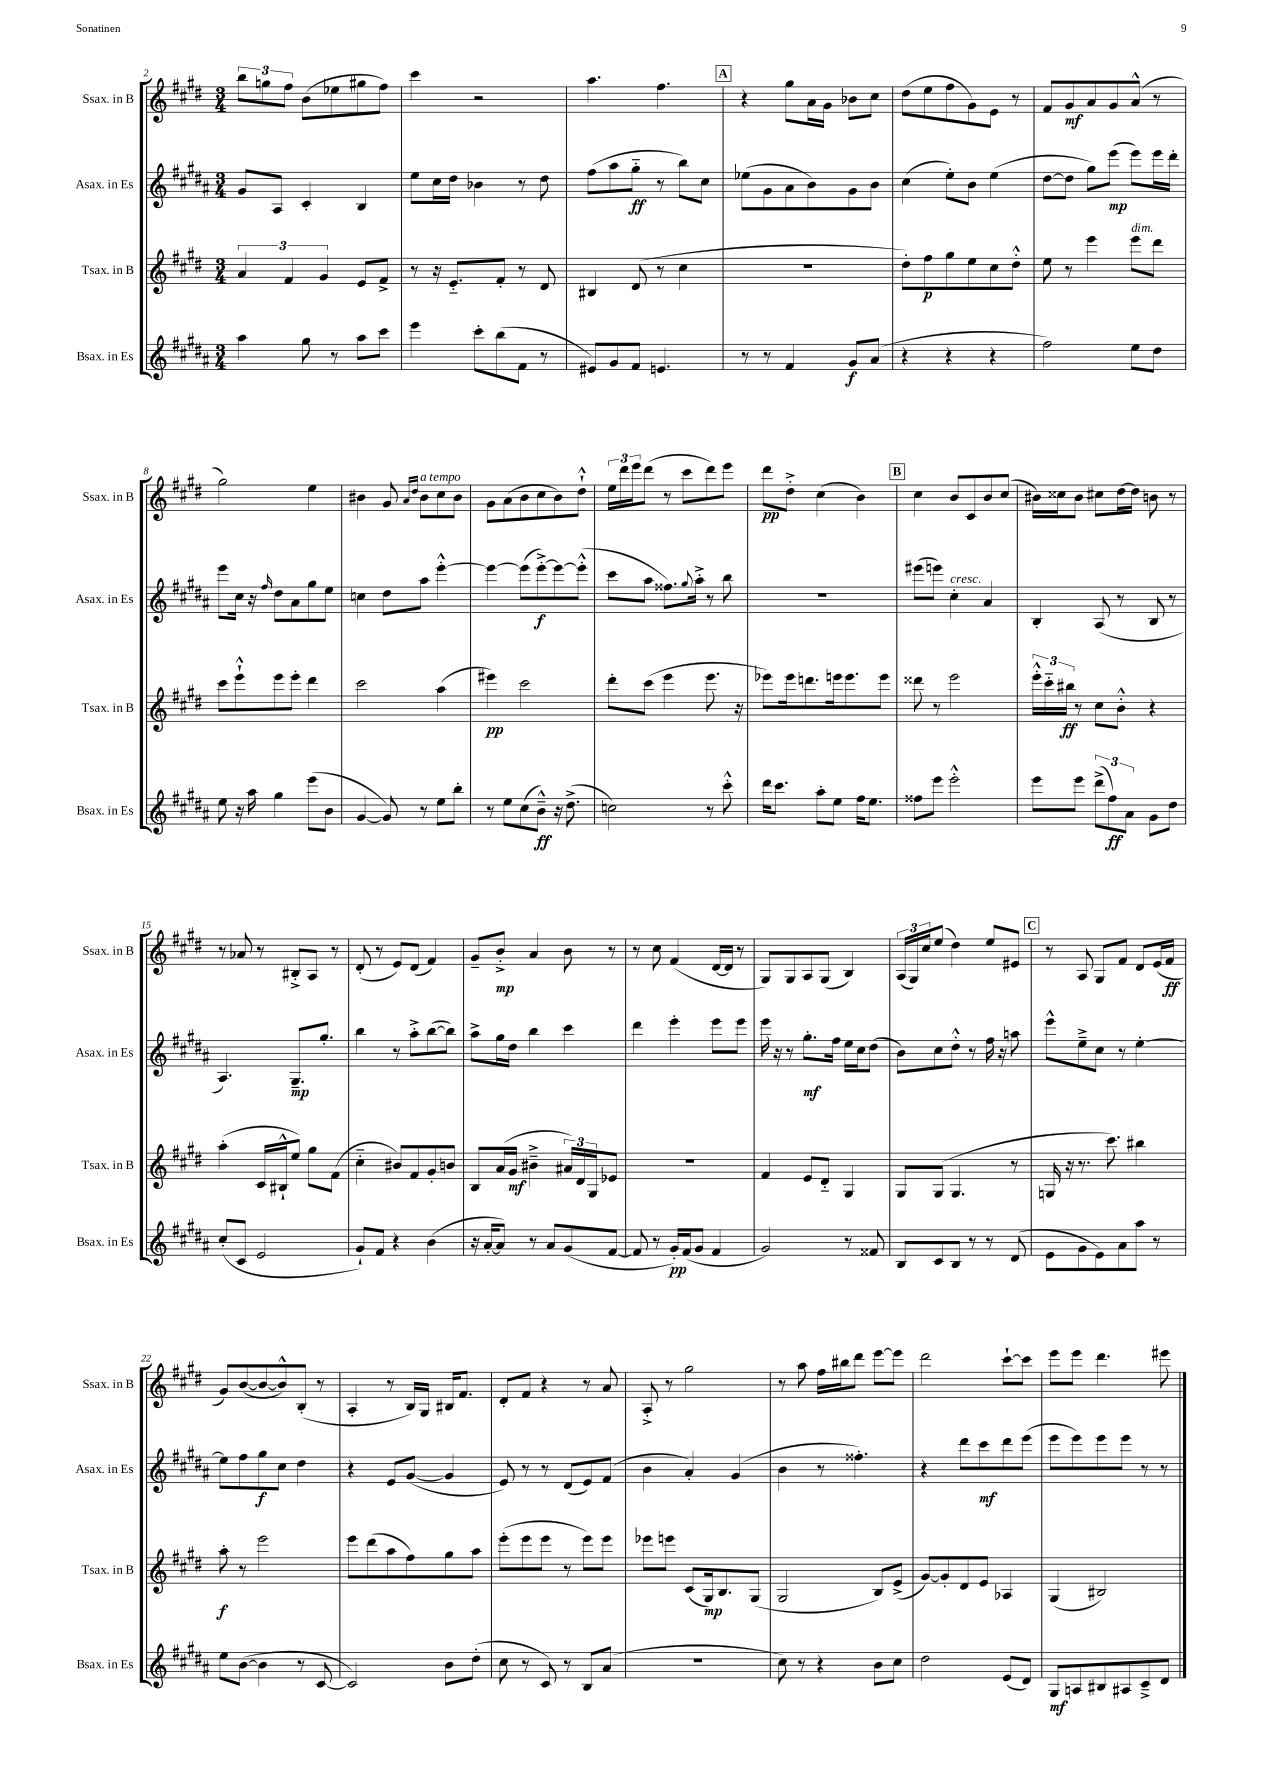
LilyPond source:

<<
\new StaffGroup <<
\new Staff = "s0" \with { instrumentName = "Ssax. in B" shortInstrumentName = "Ssax. in B" } {
    \clef treble \key e \major \numericTimeSignature \time 3/4
    \tuplet 3/2 { b''8 g''8 fis''8 } b'8( ees''8 gis''8 fis''8) |
    cis'''4 r2 |
    a''4. fis''4. |
    \mark \markup { \box "A" } r4 gis''8 a'16 gis'16 bes'8 cis''8 |
    dis''8( e''8 fis''8 gis'8) e'8 r8 |
    fis'8 gis'8\mf a'8 gis'8 a'8-^( r8 |
    gis''2) e''4 |
    bis'4 gis'8 \grace { a'16 dis''16 } bis'8^\markup { \italic "a tempo" } cis''8 bis'8 |
    gis'8 a'8( b'8 cis''8 b'8) dis''8-!-^ |
    \tuplet 3/2 { e''16 dis'''16 e'''16 } dis'''8( r8 cis'''8 dis'''8) e'''8 |
    dis'''8\pp dis''8-.-> cis''4( b'4) |
    \mark \markup { \box "B" } cis''4 b'8 cis'8 b'8 cis''8( |
    bis'16) cisis''16 bis'8 cis''8 dis''16~ dis''16 b'8 r8 |
    r8 aes'8 r8 bis8-.-> a8 r8 |
    dis'8-.( r8 e'8) dis'8( fis'4) |
    gis'8-- b'8-.->\mp a'4 b'8 r8 |
    r8 cis''8 fis'4( dis'16~ dis'16 r8 |
    gis8) gis8 a8 gis8( b4) |
    \tuplet 3/2 { a16( gis16) cis''16 } e''8( dis''4) e''8 eis'8 |
    \mark \markup { \box "C" } r8 a8 gis8 fis'8 dis'8 e'16( fis'16\ff |
    gis'8) b'8~( b'8~ b'8-^) b8-.( r8 |
    a4-. r8 b16) gis16 bis16 fis'8. |
    dis'8-. fis'8 r4 r8 a'8 |
    a8-.-> r8 gis''2 |
    r8 a''8 fis''16 bis''16 dis'''8 e'''8~ e'''8 |
    dis'''2 cis'''8~-! cis'''8 |
    e'''8 e'''8 dis'''4. eis'''8 \bar "|." |
}
\new Staff = "s1" \with { instrumentName = "Asax. in Es" shortInstrumentName = "Asax. in Es" } {
    \clef treble \key b \major \numericTimeSignature \time 3/4
    gis'8 ais8 cis'4-. b4 |
    e''8 cis''16 dis''16 bes'4 r8 dis''8 |
    fis''8( ais''8 gis''8-_\ff r8 b''8) cis''8 |
    \mark \markup { \box "A" } ees''8( gis'8 ais'8 b'8) gis'8 b'8 |
    cis''4( e''8-.) b'8 e''4( |
    dis''8~ dis''8 gis''8) e'''8\mp( e'''8) e'''16 dis'''16-. |
    e'''8 cis''16 r16 \grace { fis''16 } dis''8 ais'8 gis''8 e''8 |
    c''4 dis''8 ais''8 e'''4~-.-^ |
    e'''4~ e'''8( e'''8~-.->\f) e'''8~ e'''8-.-^( |
    cis'''8 ais''8 fisis''8.) \appoggiatura { gis''8 } ais''16-.-> r8 b''8 |
    R2. |
    \mark \markup { \box "B" } eis'''8( e'''8) cis''4-.^\markup { \italic "cresc." } ais'4 |
    b4-. ais8( r8 b8 r8 |
    ais4.) gis8.--\mp gis''8.-. |
    b''4 r8 ais''8-.-> b''8~( b''8) |
    ais''8-> gis''16 dis''16 b''4 cis'''4 |
    dis'''4 e'''4-. e'''8 e'''8 |
    e'''16 r16 r8 gis''8.-.\mf fis''16 e''16 cis''16 dis''8( |
    b'8) cis''8 dis''8-.-^ r8 fis''16 r16 a''8 |
    \mark \markup { \box "C" } e'''8-^ e''8---> cis''8 r8 e''4~-. |
    e''8 fis''8 gis''8\f cis''8 dis''4 |
    r4 e'8 gis'8~( gis'4 |
    e'8) r8 r8 dis'8( e'8) fis'8( |
    b'4 ais'4-.) gis'4( |
    b'4 r8 fisis''4.-.) |
    r4 dis'''8 cis'''8\mf dis'''8 e'''8( |
    e'''8 e'''8) e'''8 e'''8 r8 r8 \bar "|." |
}
\new Staff = "s2" \with { instrumentName = "Tsax. in B" shortInstrumentName = "Tsax. in B" } {
    \clef treble \key e \major \numericTimeSignature \time 3/4
    \tuplet 3/2 { a'4 fis'4 gis'4 } e'8 fis'8-> |
    r8 r16 e'8.-_ fis'8-. r8 dis'8 |
    bis4 dis'8( r8 cis''4 |
    \mark \markup { \box "A" } R2. |
    dis''8-.) fis''8\p gis''8 e''8 cis''8 dis''8-.-^ |
    e''8 r8 e'''4 e'''8^\markup { \italic "dim." } dis'''8 |
    cis'''8 e'''8-!-^ e'''8 e'''8-. dis'''4 |
    cis'''2 a''4( |
    eis'''4\pp) cis'''2 |
    dis'''8-. cis'''8( e'''4 e'''8. r16 |
    ees'''8) ees'''16 d'''8. e'''16 e'''8. e'''8 |
    \mark \markup { \box "B" } disis'''8 r8 e'''2 |
    \tuplet 3/2 { e'''16-.-^ cis'''16-_ bis''16\ff } r8 cis''8 b'8-.-^ r4 |
    a''4-.( cis'16 bis16-!-^ e''8) gis''8 fis'8( |
    cis''4-_ bis'8) fis'8 gis'8-. b'8 |
    b8 a'16( gis'16\mf bis'4---> \tuplet 3/2 { ais'16) dis'16 gis16 } ees'8 |
    R2. |
    fis'4 e'8 dis'8-_ gis4 |
    gis8 gis8( gis4. r8 |
    \mark \markup { \box "C" } g16 r16 r8. cis'''8.) bis''4 |
    a''8-.\f r8 e'''2 |
    e'''8 dis'''8( a''8 fis''8) gis''8 a''8 |
    e'''8-.( e'''8 e'''8 r8 e'''8) e'''8 |
    ees'''8 e'''8 cis'8( gis16\mp) b8. gis8( |
    gis2 b8) e'8->( |
    gis'8~) gis'8-. dis'8 e'8 aes4 |
    gis4( bis2) \bar "|." |
}
\new Staff = "s3" \with { instrumentName = "Bsax. in Es" shortInstrumentName = "Bsax. in Es" } {
    \clef treble \key b \major \numericTimeSignature \time 3/4
    ais''4 gis''8 r8 ais''8 cis'''8 |
    e'''4 cis'''8-. b''8( fis'8 r8 |
    eis'8) gis'8 fis'8 e'4. |
    \mark \markup { \box "A" } r8 r8 fis'4 gis'8\f ais'8( |
    r4 r4 r4 |
    fis''2) e''8 dis''8 |
    e''8 r16 ais''16 gis''4 e'''8( b'8 |
    gis'4~ gis'8) r8 e''8 b''8-. |
    r8 e''8 cis''8( b'8---^\ff) r16 dis''8.->( |
    c''2) r8 cis'''8-.-^ |
    dis'''16 cis'''8. ais''8-. e''8 fis''16 e''8. |
    \mark \markup { \box "B" } fisis''8 e'''8 e'''2-.-^ |
    e'''8 e'''8 \tuplet 3/2 { dis'''8->( fis''8\ff) ais'8 } gis'8 dis''8 |
    cis''8-.( cis'8 e'2 |
    gis'8-!) fis'8 r4 b'4( |
    r16 ais'16~-. ais'8) r8 ais'8 gis'8( fis'8~ |
    fis'8 r8 gis'16-.\pp) fis'16( gis'8 fis'4 |
    gis'2) r8 fisis'8 |
    b8 cis'8 b8 r8 r8 dis'8( |
    \mark \markup { \box "C" } e'8 gis'8 e'8) ais'8 ais''8 r8 |
    e''8 b'8~( b'4 r8 cis'8~ |
    cis'2) b'8 dis''8-.( |
    cis''8 r8 cis'8) r8 b8 ais'8( |
    R2. |
    cis''8) r8 r4 b'8 cis''8 |
    dis''2 e'8( dis'8) |
    gis8\mf a8 bis8 ais8 cis'8---> dis'8 \bar "|." |
}
>>
>>
\layout { \context { \Score currentBarNumber = #2 } }
